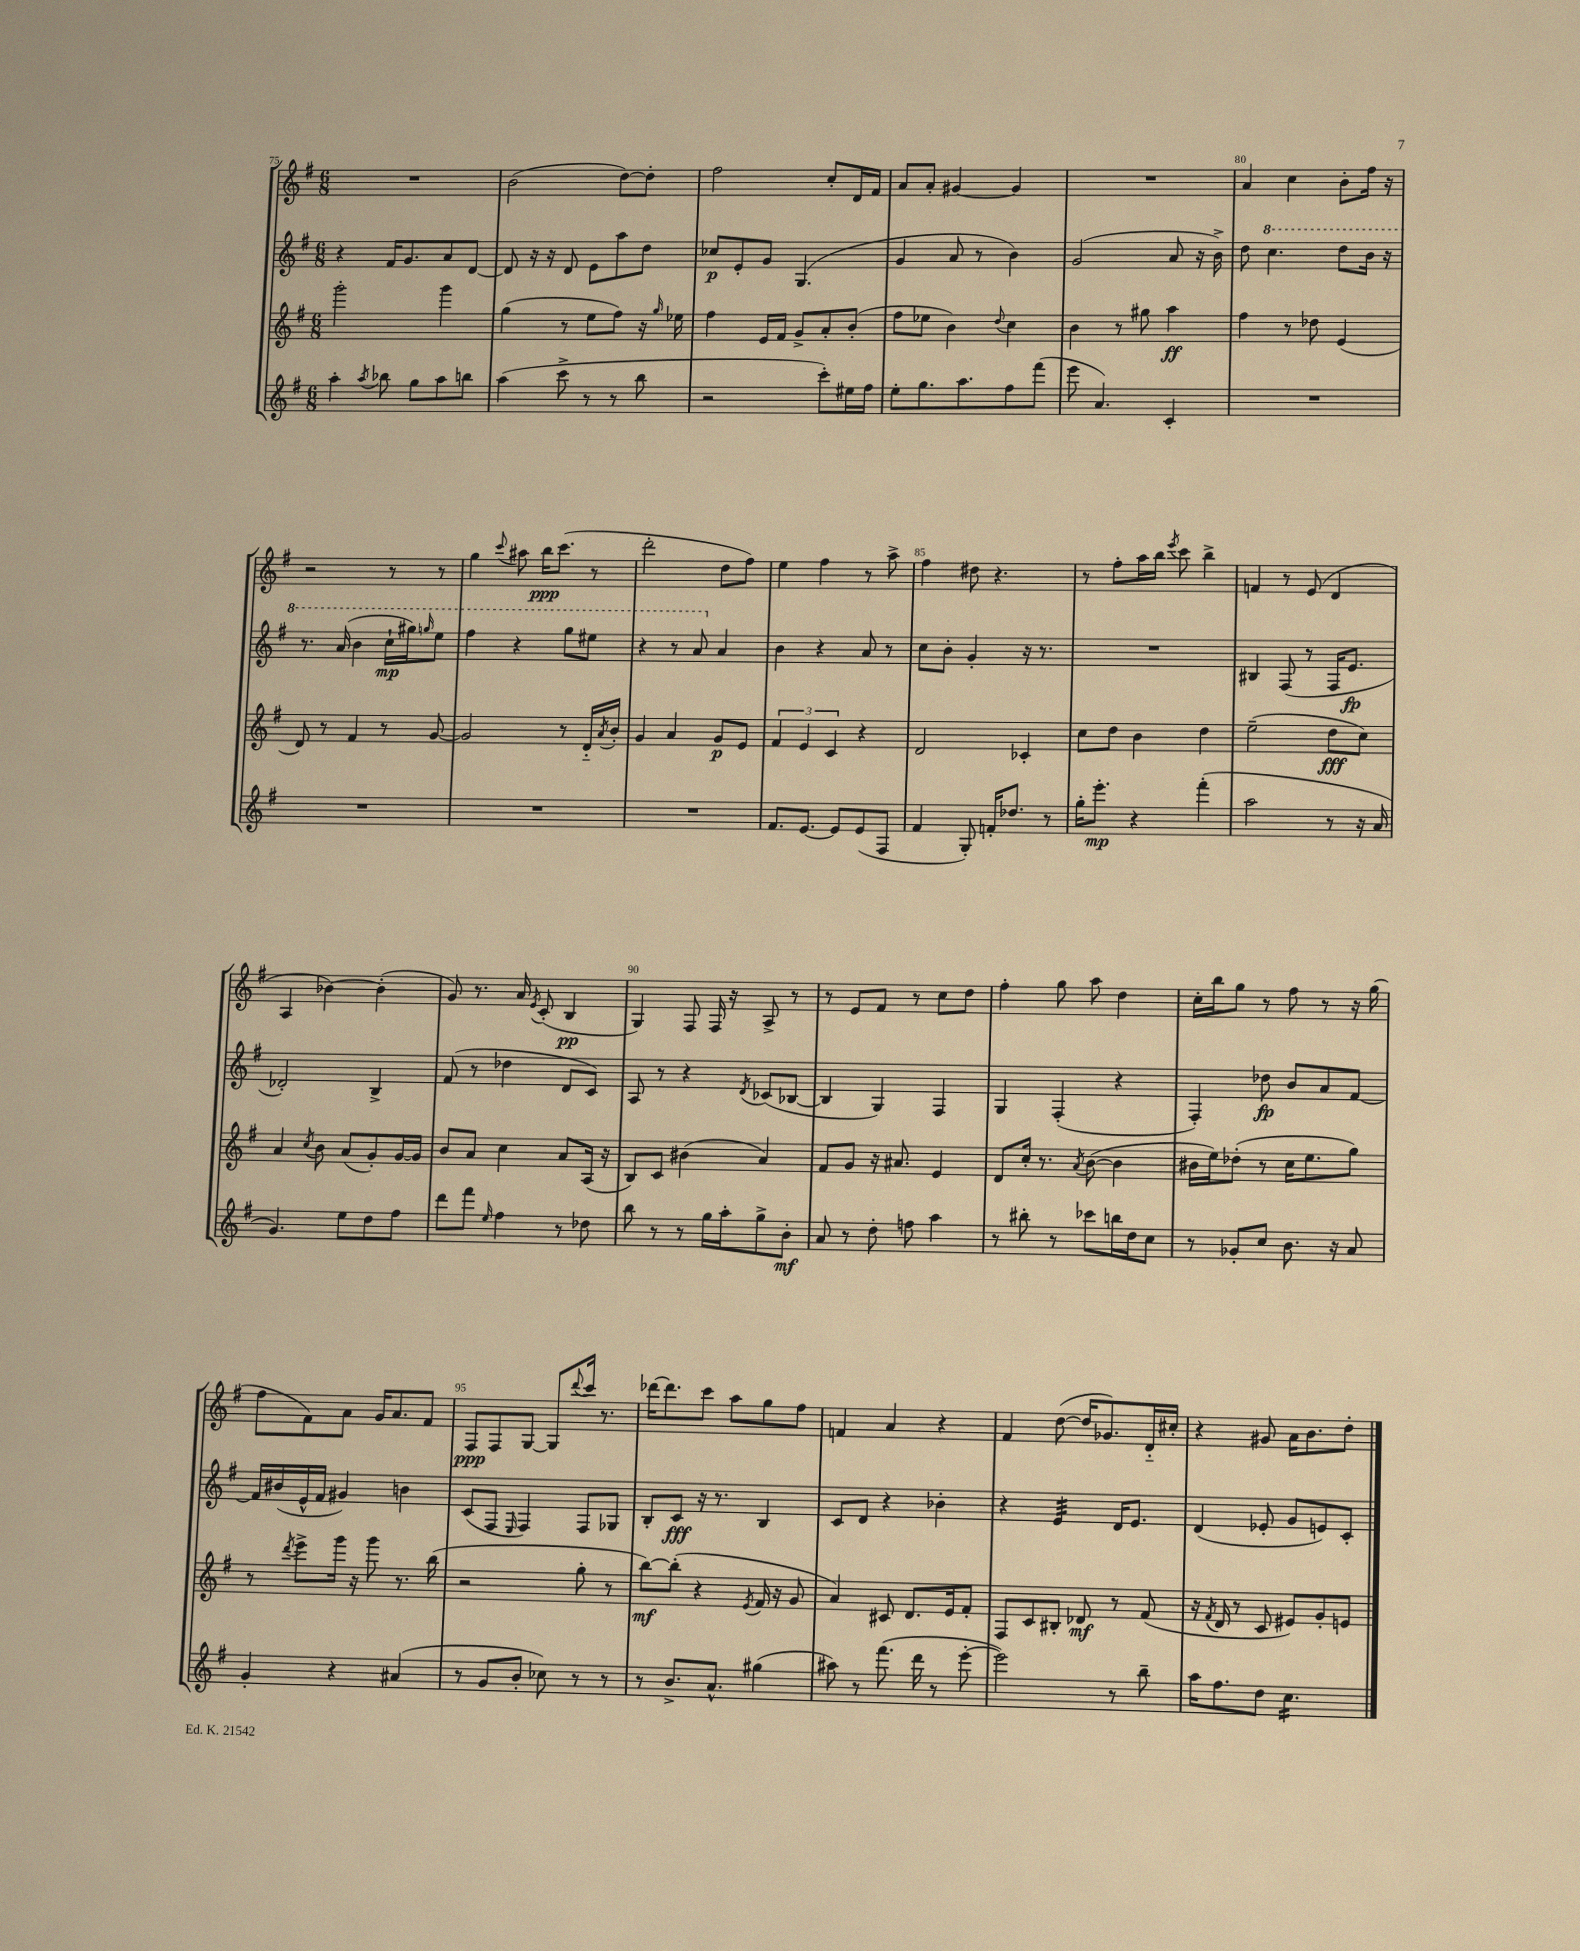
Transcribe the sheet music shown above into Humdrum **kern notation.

**kern	**dynam	**kern	**dynam	**kern	**dynam	**kern	**dynam
*part4	*part4	*part3	*part3	*part2	*part2	*part1	*part1
*staff4	*staff4	*staff3	*staff3	*staff2	*staff2	*staff1	*staff1
*clefG2	*	*clefG2	*	*clefG2	*	*clefG2	*
*k[f#]	*	*k[f#]	*	*k[f#]	*	*k[f#]	*
*M6/8	*	*M6/8	*	*M6/8	*	*M6/8	*
=75	=75	=75	=75	=75	=75	=75	=75
4aa'\	.	2ggg'\	.	4r	.	2.r	.
8qaa/	.	.	.	.	.	.	.
8bb-X\	.	.	.	16f#/KL	.	.	.
.	.	.	.	8.g/	.	.	.
8gg\L	.	.	.	.	.	.	.
8aa\	.	4ggg\	.	8a/	.	.	.
8bbn\J	.	.	.	[8d/J	.	.	.
=76	=76	=76	=76	=76	=76	=76	=76
(4aa\	.	(4gg\	.	8d/]	.	(2b\	.
.	.	.	.	16r	.	.	.
.	.	.	.	16r	.	.	.
8ccc^\	.	8r	.	8d/	.	.	.
8r	.	8ee\L	.	8e\L	.	.	.
8r	.	8ff#\J)	.	8aa\	.	[8dd\L)	.
8bb\	.	16r	.	8dd\J	.	8dd'\J]	.
.	.	16qqgg/	.	.	.	.	.
.	.	16ee-X\	.	.	.	.	.
=77	=77	=77	=77	=77	=77	=77	=77
2r	.	4ff#\	.	8cc-X/L	p	2ff#\	.
.	.	.	.	8e'/	.	.	.
.	.	16e/LL	.	8g/J	.	.	.
.	.	16f#/JJ	.	.	.	.	.
.	.	8g^/L	.	(4.G/	.	.	.
8ccc'\L)	.	8a'/	.	.	.	8cc'/L	.
16ee#X\L	.	(8b'/J	.	.	.	16d/L	.
16ff#\JJ	.	.	.	.	.	16f#/JJ	.
=78	=78	=78	=78	=78	=78	=78	=78
8ee'\L	.	8ff#\L	.	4g/	.	8a/L	.
8.gg\	.	8ee-X\J	.	.	.	8a'/J	.
.	.	4b\)	.	8a/	.	[4g#X/	.
8.aa\	.	.	.	.	.	.	.
.	.	.	.	8r	.	.	.
.	.	8qqdd/	.	.	.	.	.
8ff#\	.	4cc\	.	4b\)	.	4g#/]	.
(8fff#\J	.	.	.	.	.	.	.
=79	=79	=79	=79	=79	=79	=79	=79
8eee\	.	4b\	.	(2g/	.	2.r	.
4.a/)	.	.	.	.	.	.	.
.	.	8r	.	.	.	.	.
.	.	8gg#X\	.	.	.	.	.
4c'/	.	4aa\	ff	8a/	.	.	.
.	.	.	.	16r	.	.	.
.	.	.	.	16b^\)	.	.	.
=80	=80	=80	=80	=80	=80	=80	=80
2.r	.	4ff#\	.	8dd\	.	4a/	.
*	*	*	*	*8va	*	*	*
.	.	.	.	4.ccc\	.	.	.
.	.	8r	.	.	.	4cc\	.
.	.	8dd-X\	.	.	.	.	.
.	.	(4e/	.	8ddd\L	.	8b'\L	.
.	.	.	.	16bb\Jk	.	16ff#\Jk	.
.	.	.	.	16r	.	16r	.
!!LO:LB:g=z
=81	=81	=81	=81	=81	=81	=81	=81
2.r	.	8d/)	.	8.r	.	2r	.
.	.	8r	.	.	.	.	.
.	.	.	.	(16aa/	.	.	.
.	.	4f#/	.	4bb\	.	.	.
.	.	8r	.	16ccc`\LL	mp	8r	.
.	.	.	.	16ggg#X\J)	.	.	.
.	.	.	.	16qqgggn/	.	.	.
.	.	[8g/	.	8eee\J	.	8r	.
=82	=82	=82	=82	=82	=82	=82	=82
2.r	.	2g/]	.	4fff#\	.	4gg\	.
.	.	.	.	.	.	8qqccc/	.
.	.	.	.	4r	.	8aa#X\	.
.	.	.	.	.	.	16bb\KL	ppp
.	.	.	.	.	.	(8.ccc\J	.
.	.	8r	.	8ggg\L	.	.	.
.	.	16d/LL	.	8eee#X\J	.	8r	.
.	.	8qa/	.	.	.	.	.
.	.	16b'/JJ	.	.	.	.	.
=83	=83	=83	=83	=83	=83	=83	=83
2.r	.	4g/	.	4r	.	2ddd'\	.
.	.	4a/	.	8r	.	.	.
.	.	.	.	8aa/	.	.	.
*	*	*	*	*X8va	*	*	*
.	.	8g/L	p	4a/	.	8dd\L	.
.	.	8e/J	.	.	.	8ff#\J)	.
=84	=84	=84	=84	=84	=84	=84	=84
8.f#/L	.	6f#/	.	4b\	.	4ee\	.
.	.	6e/	.	.	.	.	.
[8.e/J	.	.	.	.	.	.	.
.	.	.	.	4r	.	4ff#\	.
.	.	6c/	.	.	.	.	.
8e/L]	.	.	.	.	.	.	.
(8e/	.	4r	.	8a/	.	8r	.
8F#/J	.	.	.	8r	.	8aa^\	.
=85	=85	=85	=85	=85	=85	=85	=85
4f#/	.	2d/	.	8cc\L	.	4ff#\	.
.	.	.	.	8b'\J	.	.	.
8G'/)	.	.	.	4g'/	.	8dd#X\	.
16fn'/KL	.	.	.	.	.	4.r	.
8.dd-X/J	.	.	.	.	.	.	.
.	.	4c-X'/	.	16r	.	.	.
.	.	.	.	8.r	.	.	.
8r	.	.	.	.	.	.	.
=86	=86	=86	=86	=86	=86	=86	=86
16gg'\KL	.	8cc\L	.	2.r	.	8r	.
8.eee'\J	mp	.	.	.	.	.	.
.	.	8dd\J	.	.	.	8ff#'\L	.
4r	.	4b\	.	.	.	16aa\L	.
.	.	.	.	.	.	16bb\JJ	.
.	.	.	.	.	.	8qeee/	.
.	.	.	.	.	.	8ccc\	.
(4fff#'\	.	4dd\	.	.	.	4bb^\	.
=87	=87	=87	=87	=87	=87	=87	=87
2aa\	.	(2ee~\	.	4B#X/	.	4fn/	.
.	.	.	.	(8F#/	.	8r	.
.	.	.	.	8r	.	(8e/	.
8r	.	8dd\L	fff	16F#/KL	.	4d/	.
.	.	.	.	8.e/J	fp	.	.
16r	.	8cc\J)	.	.	.	.	.
16a/	.	.	.	.	.	.	.
!!LO:LB:g=z
=88	=88	=88	=88	=88	=88	=88	=88
4.g/)	.	4a/	.	2d-X'/)	.	4A/	.
.	.	8qcc/	.	.	.	.	.
.	.	8b\	.	.	.	[4b-X\)	.
8ee\L	.	(8a/L	.	.	.	.	.
8dd\	.	8g'/)	.	4B^/	.	(4b-'\]	.
8ff#\J	.	[16g/L	.	.	.	.	.
.	.	16g/JJ]	.	.	.	.	.
=89	=89	=89	=89	=89	=89	=89	=89
8ddd\L	.	8b/L	.	(8f#/	.	8g/)	.
8fff#\J	.	8a/J	.	8r	.	8.r	.
16qqee/	.	.	.	.	.	.	.
4ff#\	.	4cc\	.	4dd-X\	.	.	.
.	.	.	.	.	.	16a/	.
.	.	.	.	.	.	8qe/	.
.	.	.	.	.	.	(8c'/	.
8r	.	8a/L	.	8d/L	.	4B/	pp
8dd-X\	.	(16A/Jk	.	8c/J)	.	.	.
.	.	16r	.	.	.	.	.
=90	=90	=90	=90	=90	=90	=90	=90
8bb\	.	8B/L)	.	8A/	.	4G/)	.
8r	.	8c/J	.	8r	.	.	.
8r	.	(4b#X\	.	4r	.	8F#/	.
16gg\LL	.	.	.	.	.	16F#/	.
16aa'\J	.	.	.	.	.	16r	.
.	.	.	.	8qd/	.	.	.
8gg^\	.	4a/)	.	(8c-X/L	.	8A^/	.
8b'\J	mf	.	.	[8B-X/J	.	8r	.
=91	=91	=91	=91	=91	=91	=91	=91
8a/	.	8f#/L	.	4B-/]	.	8r	.
8r	.	8g/J	.	.	.	8e/L	.
8dd'\	.	16r	.	4G/)	.	8f#/J	.
.	.	8.a#X/	.	.	.	.	.
8ffn\	.	.	.	.	.	8r	.
4aa\	.	4e/	.	4F#/	.	8cc\L	.
.	.	.	.	.	.	8dd\J	.
=92	=92	=92	=92	=92	=92	=92	=92
8r	.	8d/L	.	4G/	.	4ff#'\	.
8bb#X'\	.	16cc'/Jk	.	.	.	.	.
.	.	8.r	.	.	.	.	.
8r	.	.	.	(4F#'/	.	8gg\	.
.	.	8qa/	.	.	.	.	.
8ccc-X\L	.	([8b\	.	.	.	8aa\	.
16bbn\L	.	4b\]	.	4r	.	4dd\	.
16dd\J	.	.	.	.	.	.	.
8cc\J	.	.	.	.	.	.	.
=93	=93	=93	=93	=93	=93	=93	=93
8r	.	16b#X\LL	.	4F#'/)	.	16cc'\LL	.
.	.	16ee\J)	.	.	.	16bb\J	.
8g-X'/L	.	(8dd-X'\J	.	.	.	8gg\J	.
8cc/J	.	8r	.	8dd-X\	fp	8r	.
8.b\	.	16cc\KL	.	8b/L	.	8ff#\	.
.	.	8.ee\	.	.	.	.	.
.	.	.	.	8a/	.	8r	.
16r	.	.	.	.	.	.	.
8a/	.	8gg\J)	.	[8f#/J	.	16r	.
.	.	.	.	.	.	(16gg\	.
!!LO:LB:g=z
=94	=94	=94	=94	=94	=94	=94	=94
4g'/	.	8r	.	16f#/LL]	.	8ff#\L	.
.	.	.	.	(16b#X/	.	.	.
.	.	8qddd/	.	.	.	.	.
.	.	8eee^\L	.	16e^^/	.	8f#\)	.
.	.	.	.	16f#/JJ	.	.	.
4r	.	16ggg\Jk	.	4g#X/)	.	8a\J	.
.	.	16r	.	.	.	.	.
.	.	8ggg\	.	.	.	16g/KL	.
.	.	.	.	.	.	8.a/	.
(4a#X/	.	8.r	.	4bn\	.	.	.
.	.	.	.	.	.	8f#/J	.
.	.	(16bb\	.	.	.	.	.
=95	=95	=95	=95	=95	=95	=95	=95
8r	.	2r	.	(8c/L	.	8F#/L	ppp
8g/L	.	.	.	8F#/J	.	8F#/	.
.	.	.	.	16qqE/	.	.	.
8b'/J	.	.	.	4F#/)	.	[8G/J	.
8cc-X\)	.	.	.	.	.	8G/L]	.
.	.	.	.	.	.	8qqddd/	.
8r	.	8gg'\	.	8F#/L	.	16ccc/Jk	.
.	.	.	.	.	.	8.r	.
8r	.	8r	.	8G-X/J	.	.	.
=96	=96	=96	=96	=96	=96	=96	=96
8r	.	[8bb\L)	mf	8B'/L	.	[16ddd-X\KL	.
.	.	.	.	.	.	8.ddd-\]	.
8.b^/L	.	(8bb'\J]	.	8c/J	fff	.	.
.	.	4r	.	16r	.	8ccc\J	.
8.a^^/J	.	.	.	8.r	.	.	.
.	.	.	.	.	.	8aa\L	.
.	.	8qe/	.	.	.	.	.
(4gg#X\	.	16f#/	.	4B/	.	8gg\	.
.	.	16r	.	.	.	.	.
.	.	8g/	.	.	.	8ff#\J	.
=97	=97	=97	=97	=97	=97	=97	=97
8aa#X\)	.	4a/)	.	8c/L	.	4fn/	.
8r	.	.	.	8d/J	.	.	.
(8.fff#\	.	8c#X/	.	4r	.	4a/	.
.	.	8.d/L	.	.	.	.	.
16ddd\	.	.	.	.	.	.	.
8r	.	.	.	4b-X'\	.	4r	.
.	.	16e/k	.	.	.	.	.
[8eee'\	.	8f#'/J	.	.	.	.	.
=98	=98	=98	=98	=98	=98	=98	=98
2eee\])	.	8F#/L	.	4r	.	4f#/	.
.	.	8c/	.	.	.	.	.
*	*	*	*	*tremolo	*	*	*
.	.	8B#X'/J	.	32e/LLL	.	([8dd\	.
.	.	.	.	32e/	.	.	.
.	.	.	.	32e/	.	.	.
.	.	.	.	32e/	.	.	.
.	.	8d-X/	mf	32e/	.	16dd/KL]	.
.	.	.	.	32e/	.	.	.
.	.	.	.	32e/	.	8.g-X/)	.
.	.	.	.	32e/JJJ	.	.	.
*	*	*	*	*Xtremolo	*	*	*
8r	.	8r	.	16d/KL	.	.	.
.	.	.	.	8.e/J	.	.	.
8bb~\	.	(8f#/	.	.	.	16d/L	.
.	.	.	.	.	.	16cc#X'/JJ	.
=99	=99	=99	=99	=99	=99	=99	=99
16aa\KL	.	16r	.	(4d/	.	4r	.
.	.	8qf#/	.	.	.	.	.
8.ff#\	.	16d/	.	.	.	.	.
.	.	8r	.	.	.	.	.
8dd\J	.	8c/	.	8e-X'/	.	8g#X/	.
*tremolo	*	*	*	*	*	*	*
16cc\LL	.	8e#X/L)	.	8g/L	.	16a\KL	.
16cc\	.	.	.	.	.	8.b\	.
16cc\	.	8g'/	.	8en/)	.	.	.
16cc\	.	.	.	.	.	.	.
16cc\	.	8en/J	.	8c'/J	.	8dd'\J	.
16cc\JJ	.	.	.	.	.	.	.
*Xtremolo	*	*	*	*	*	*	*
==	==	==	==	==	==	==	==
*-	*-	*-	*-	*-	*-	*-	*-
